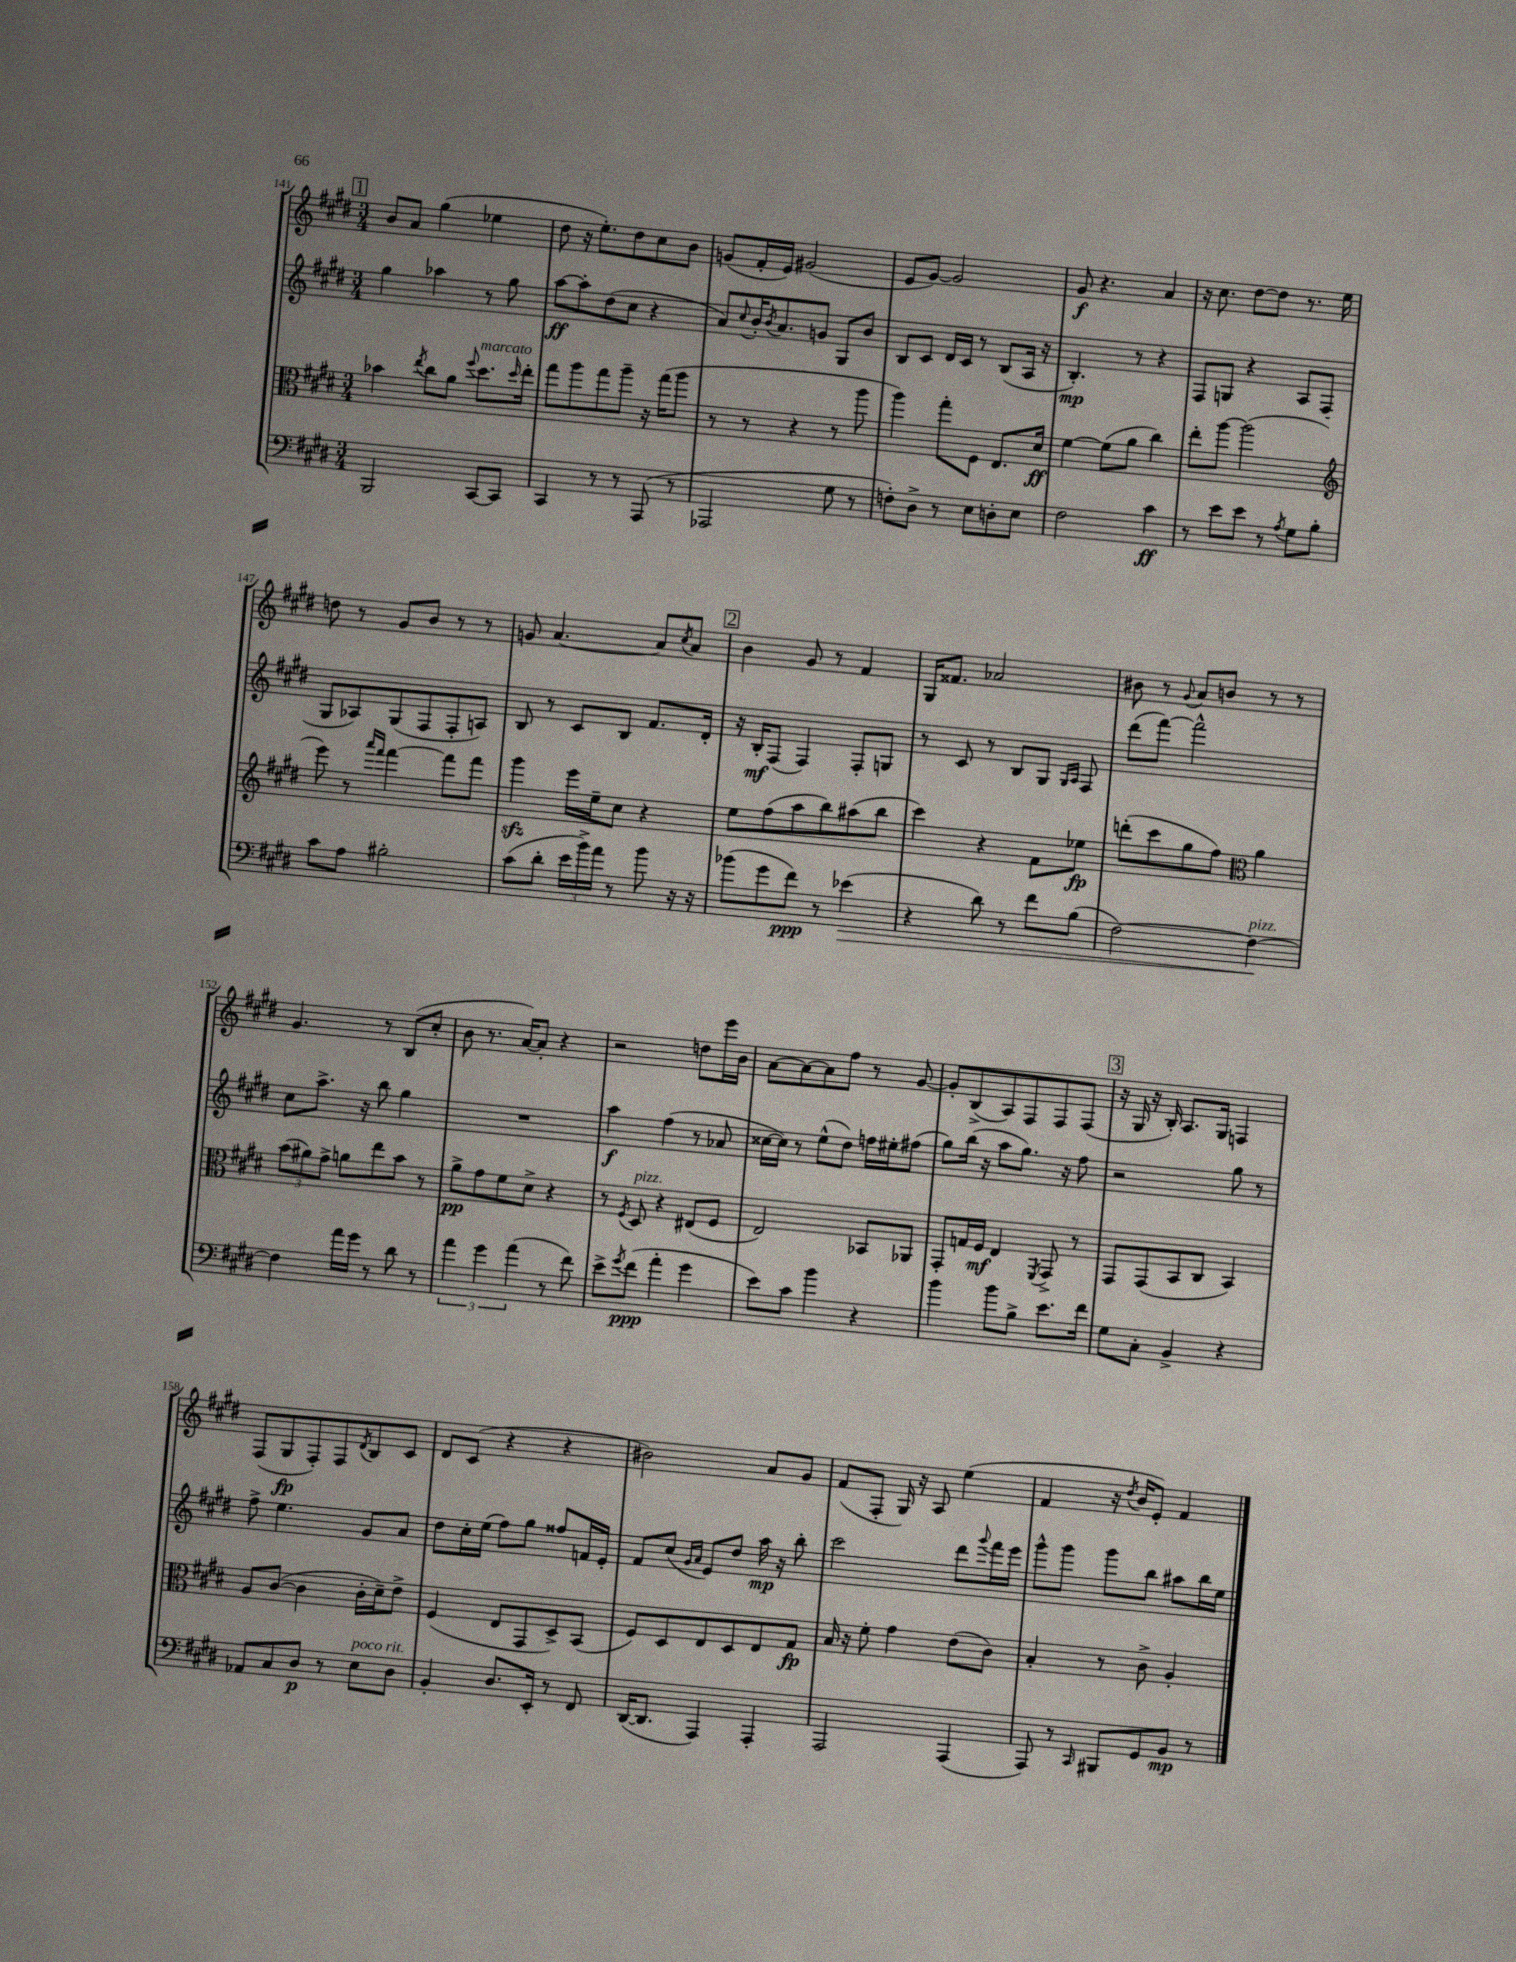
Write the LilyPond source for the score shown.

<<
\new StaffGroup <<
\new Staff = "s0" {
    \clef treble \key e \major \numericTimeSignature \time 3/4
    \mark \markup { \box "1" } b'8 a'8 gis''4( ees''4 |
    dis''8 r16 e''8.-.) dis''8 cis''8 b'8 |
    g'8( fis'16-. e'16) gis'2( |
    e'8 gis'8~) gis'2 |
    gis'8\f r4. a'4 |
    r16 cis''8. dis''8~ dis''8 r8. e''16 |
    d''8 r8 gis'8 b'8 r8 r8 |
    g'8 a'4.~ a'8 \acciaccatura { cis''8 } a'8 |
    \mark \markup { \box "2" } b'4 gis'8 r8 fis'4 |
    gis16 fisis'8. aes'2 |
    bis'8 r8 \appoggiatura { gis'8 } a'8 b'8 r8 r8 |
    gis'4. r8 b8( cis''8-. |
    b'8 r8. a'16~) a'8-. r4 |
    r2 d''8 e'''16 b'16 |
    a'8~ a'8~ a'8 fis''8 r8 gis'8~ |
    gis'8-. b8->( a8) fis8 fis8 fis8( |
    \mark \markup { \box "3" } r16 gis16 r16 b16-.) a8. gis16 f4 |
    fis8( gis8\fp fis8-.) fis8 \acciaccatura { dis'8 } b8 cis'8 |
    dis'8 cis'8( r4 r4 |
    bis'2) a'8 gis'8 |
    fis'8( fis8-. gis16) r16 a8 e''4( |
    fis'4 r16 \acciaccatura { dis''8 } b'16 e'8-.) fis'4 \bar "|." |
}
\new Staff = "s1" {
    \clef treble \key e \major \numericTimeSignature \time 3/4
    \mark \markup { \box "1" } gis''4 aes''4 r8 gis''8 |
    a''8~\ff a''8-. dis''8( cis''8 r4 |
    a'8) \appoggiatura { cis''8 } b'16-. \acciaccatura { b'8 } a'8. g'8 gis8 b'8 |
    b8 cis'8 dis'16 cis'16 r8 b8( a16 r16 |
    b4.-.\mp) r8 r4 |
    fis8 g8 r4 a8 fis8( |
    gis8 aes8) gis8( fis8 fis8-. a8) |
    b8 r8 cis'8 b8 fis'8. dis'16-. |
    \mark \markup { \box "2" } r16 b16-.\mf fis8( fis4) fis8-. g8 |
    r8 cis'8 r8 b8 gis8 \grace { gis16 a16 } fis8 |
    dis'''8( fis'''8~) fis'''2-^ |
    cis''8 a''8.-> r16 b''8 gis''4 |
    R2. |
    a''4\f fis''4( r8 aes'8 |
    cisis''16~ cisis''16) r8 e''8-^( dis''8) f''16 eis''16-. fis''8( |
    gis''8) b''16( r16 a''8 gis''8.) r16 fis''8 |
    \mark \markup { \box "3" } r2 gis''8 r8 |
    fis''8-> e''4. gis'8 a'8 |
    dis''8 cis''16-. e''16( fis''8) gis''8 fisis''8 f'16 e'16-. |
    fis'8 cis''8( \grace { gis'16 a'16 } e'8) dis''8 a''16\mp r16 b''8-. |
    cis'''2 dis'''8 \appoggiatura { gis'''8 } fis'''16 e'''16 |
    gis'''8-^ gis'''8 gis'''8 b''8 ais''8 b''16 e''16 \bar "|." |
}
\new Staff = "s2" {
    \clef alto \key e \major \numericTimeSignature \time 3/4
    \mark \markup { \box "1" } bes'4 \acciaccatura { e''8 } cis''8 a'8 \appoggiatura { fis''8 } dis''8.^\markup { \italic "marcato" } \grace { dis''16 } e''16-. |
    gis''8 a''8 gis''8 a''8-- r16 gis''16( a''8 |
    r8 r8 r4 r8 a''8 |
    a''4) gis''8-. fis8 e8. dis'16\ff |
    fis'4~ fis'8( a'8 cis''4) |
    e''8-. a''8~ a''2( |
    \clef treble e'''8) r8 \grace { a'''16 fis'''16 } fis'''4~ fis'''8 fis'''8 |
    gis'''4\sfz e'''16 e''16-- cis''8 r4 |
    \mark \markup { \box "2" } e''8 fis''8( a''8 b''8) ais''8( b''8 |
    cis'''4) r4 fis'8 ees''8\fp |
    d'''8-.( cis'''8 gis''8 fis''8) \clef alto a'4 |
    \tuplet 3/2 { b'8( ais'8) gis'8-> } a'8 e''8 b'8 r8 |
    a'8->\pp gis'8 fis'8 dis'8-> r4 |
    r8 \acciaccatura { fis8 } dis8^\markup { \italic "pizz." } r4 eis8( fis8 |
    e2) bes,8 aes,8 |
    gis,8-. g16 fis16\mf e4 \acciaccatura { fis,8 } gis,8-> r8 |
    \mark \markup { \box "3" } gis,8 gis,8( b,8 cis8 b,4) |
    a8 cis'8~( cis'4 cis'16-. dis'16--) e'8-> |
    fis4( e8 gis,8 dis8->) b,8( |
    fis8) dis8 e8 dis8 e8 gis8\fp |
    b16 r16 fis'8-. gis'4 e'8( cis'8) |
    b4-. r8 cis'8-> a4-. \bar "|." |
}
\new Staff = "s3" {
    \clef bass \key e \major \numericTimeSignature \time 3/4
    \mark \markup { \box "1" } b,,2 cis,8~ cis,8 |
    cis,4 r8 r8 a,,8( r8 |
    aes,,2 gis8 r8 |
    f8-.) dis8-> r8 e8 d8-. e8 |
    fis2 cis'4\ff |
    r8 e'8 e'8 r8 \acciaccatura { a8 } gis8 b8-. |
    cis'8 a8 bis2-. |
    cis'8( dis'8-. \tuplet 3/2 { e'16 b'16->) a'16 } r8 b'8 r16 r16 |
    \mark \markup { \box "2" } bes'8( gis'8 fis'8\ppp) r8 ees'4\>( |
    r4 dis'8) r8 fis'8 b8( |
    fis2~) fis4~\!^\markup { \italic "pizz." } |
    fis4 a'16 gis'16 r8 dis'8 r8 |
    \tuplet 3/2 { a'4 gis'4 a'4( } r8 fis'8) |
    e'8-> \acciaccatura { gis'8 } fis'8\ppp( a'4-. gis'4 |
    e'8) cis'8 b'4 r4 |
    b'4 b'8 b8-> e'8. fis'16 |
    \mark \markup { \box "3" } gis8 cis8-. b,4-> r4 |
    aes,8 cis8 dis8\p r8 e8^\markup { \italic "poco rit." } dis8 |
    b,4-. dis8. e,16-. r8 fis,8 |
    dis,16~( dis,8. a,,4) a,,4-. |
    a,,2 a,,4( |
    a,,8) r8 \grace { cis,16 } bis,,8 gis,8 b,8\mp r8 \bar "|." |
}
>>
>>
\layout { \context { \Score currentBarNumber = #141 } }
